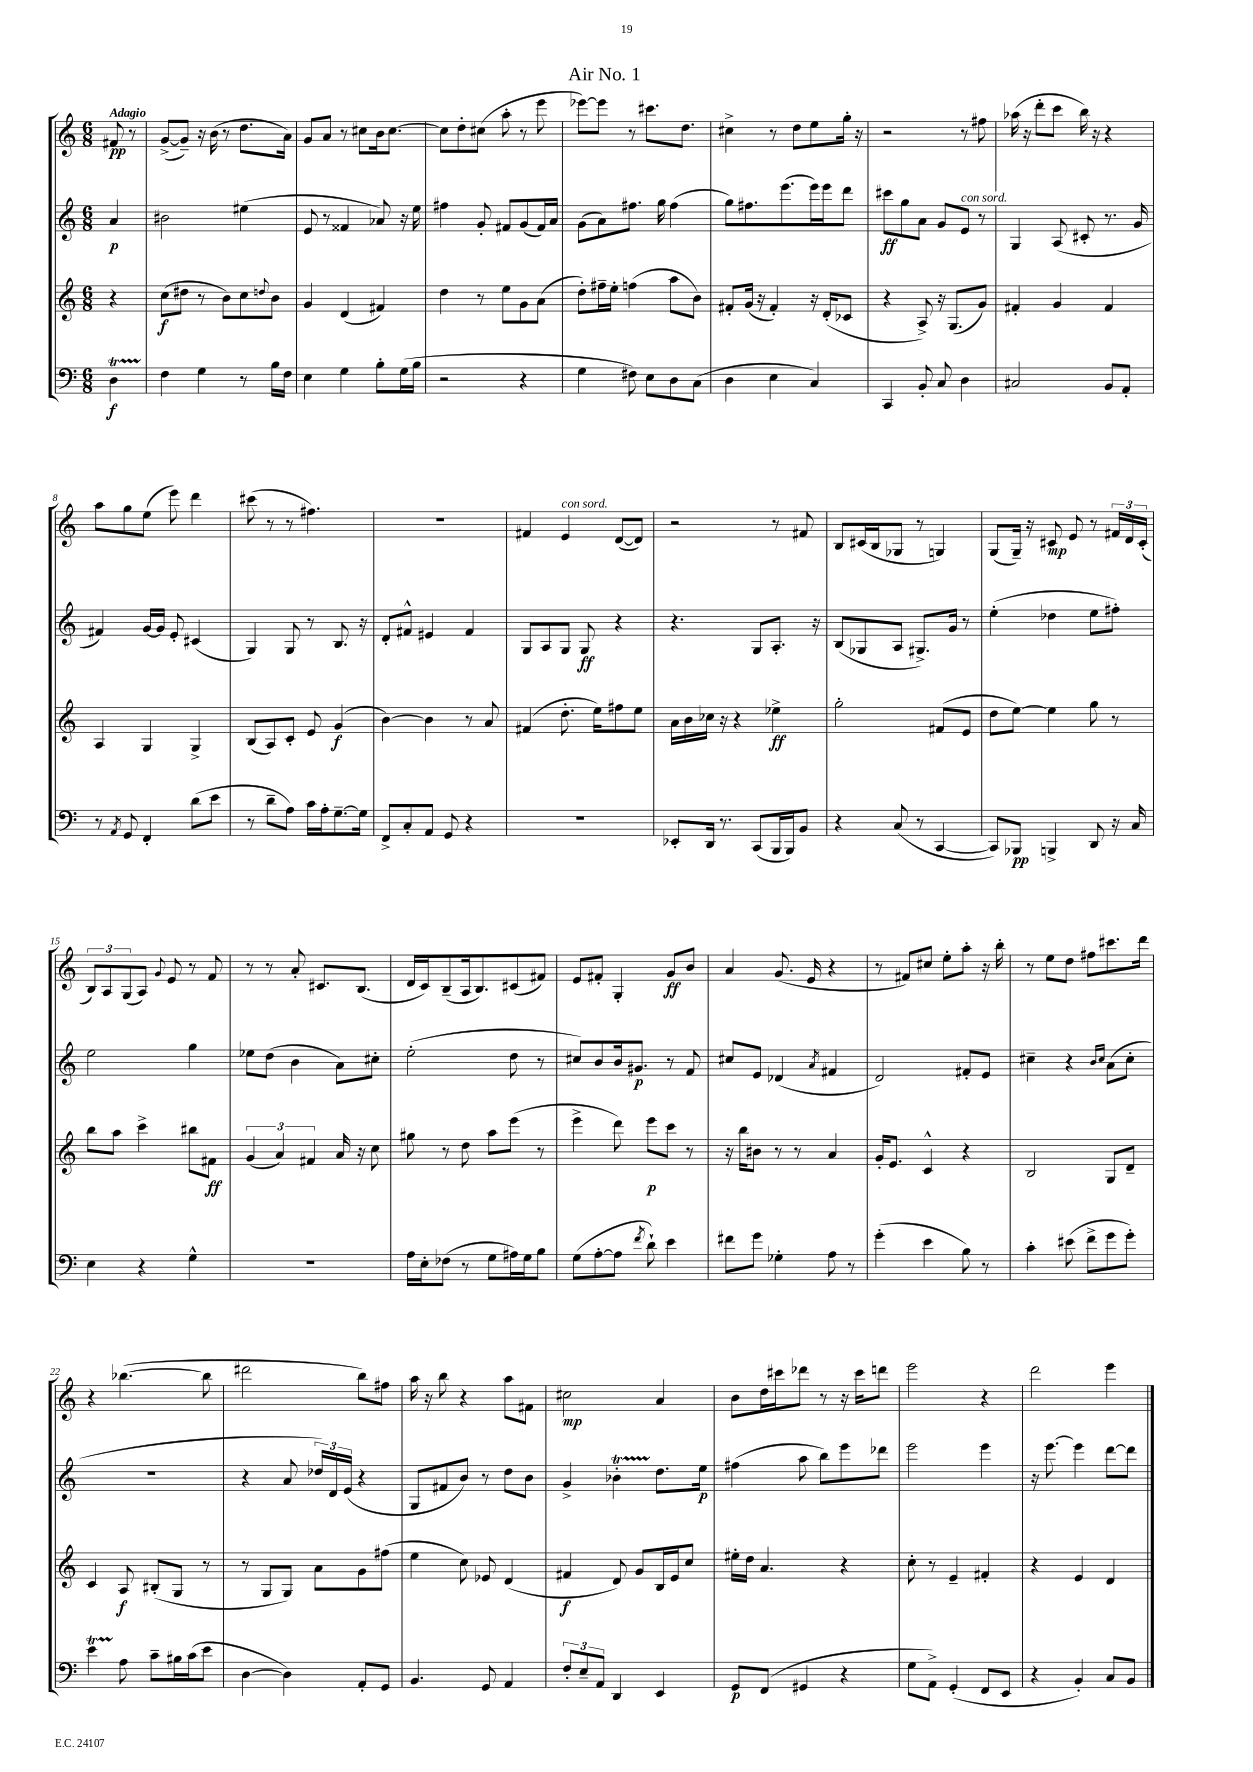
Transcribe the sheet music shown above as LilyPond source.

\header { title = "Air No. 1" }
<<
\new StaffGroup <<
\new Staff = "s0" {
    \clef treble \key c \major \numericTimeSignature \time 6/8 \partial 4 \tempo "Adagio"
    fis'8\pp r8 |
    g'8~->( g'8--) r16 b'16( r8 d''8. a'16) |
    g'8 a'8 r8 cis''8 b'16 cis''8.~ |
    cis''8 d''8-. cis''8( a''8-. r8 e'''8 |
    ees'''8~) ees'''8 r8 cis'''8. d''8. |
    cis''4-> r8 d''8 e''8 g''16-. r16 |
    r2 r8 fis''8 |
    aes''16( r16 d'''8-. c'''8 b''16) r16 r4 |
    a''8 g''8 e''8( e'''8) d'''4 |
    cis'''8( r8 r8 fis''4.) |
    R2. |
    fis'4 e'4^\markup { \italic "con sord." } d'8~( d'8) |
    r2 r8 fis'8 |
    b8 cis'16( b16 ges8 r8 g4) |
    g8( g16--) r16 cis'8\mp e'8 r8 \tuplet 3/2 { fis'16 d'16 cis'16-.( } |
    \tuplet 3/2 { b8) a8 g8( } a8) \appoggiatura { g'8 } e'8 r8 f'8 |
    r8 r8 a'8-. cis'8. b8.( |
    d'16 c'16) b8--( a16 b8.) cis'8( fis'8) |
    e'8 fis'8-. g4-. g'8\ff b'8 |
    a'4 g'8.( e'16 r4 |
    r8 fis'8) cis''8 e''8-. a''8-. r16 b''16-. |
    r8 e''8 d''8 fis''8 cis'''8. d'''16 |
    r4 bes''4.~( bes''8 |
    dis'''2 b''8) fis''8 |
    a''16 r16 b''8 r4 a''8 fis'8 |
    cis''2\mp a'4 |
    b'8 d''16 cis'''16 des'''8 r8 r16 cis'''16 d'''8 |
    e'''2 r4 |
    d'''2 e'''4 \bar "|." |
}
\new Staff = "s1" {
    \clef treble \key c \major \numericTimeSignature \time 6/8 \partial 4
    a'4\p |
    bis'2 eis''4( |
    e'8 r8 fisis'4 aes'8) r16 e''16 |
    fis''4 g'8-. fis'8 g'8( fis'16) a'16 |
    g'8( a'8) fis''8. g''16 fis''4( |
    g''8) fis''8. e'''8.( e'''16) e'''16 d'''8 |
    cis'''8\ff g''8 a'8 g'8 e'8^\markup { \italic "con sord." } r8 |
    g4 a8( cis'8-. r8. g'16 |
    fis'4) g'16~ g'16 e'8-. cis'4( |
    g4) g8 r8 b8. r16 |
    d'8-. fis'8-^ eis'4 fis'4 |
    g8 a8 g8 g8\ff r4 |
    r4. g8 a8.-. r16 |
    b8( ges8 a8 gis8.->) g'16 r8 |
    e''4-.( des''4 e''8 fis''8-.) |
    e''2 g''4 |
    ees''8 d''8( b'4 a'8) cis''8-. |
    e''2-.( d''8 r8 |
    cis''8) b'8 b'16 gis'8.\p r8 f'8 |
    cis''8 e'8 des'4( \acciaccatura { a'8 } fis'4 |
    d'2) fis'8-. e'8 |
    cis''4-- r4 \grace { b'16 cis''16 } a'8( cis''8-. |
    R2. |
    r4 a'8 \tuplet 3/2 { des''16) d'16 e'16( } r4 |
    g8 fis'8 b'8) r8 d''8 b'8 |
    g'4-> bes'4-.\startTrillSpan d''8.\stopTrillSpan e''16\p |
    fis''4( a''8 b''8) e'''8 des'''8 |
    e'''2 e'''4 |
    r16 e'''8.~ e'''4 d'''8~ d'''8 \bar "|." |
}
\new Staff = "s2" {
    \clef treble \key c \major \numericTimeSignature \time 6/8 \partial 4
    r4 |
    c''8\f( dis''8 r8 b'8) c''8 \appoggiatura { d''8 } b'8 |
    g'4 d'4( fis'4) |
    d''4 r8 e''8 g'8 a'8( |
    d''8-.) fis''16-- e''16-. f''4( a''8 b'8) |
    fis'8-. g'16( r16 fis'4-.) r16 d'16-.( ces'8 |
    r4 a8->) r16 g8.( g'8) |
    fis'4-. g'4 fis'4 |
    a4 g4 g4-> |
    b8( a8) c'8-. e'8 g'4\f( |
    b'4~) b'4 r8 a'8 |
    fis'4( d''8.-. e''16) fis''8 e''8 |
    a'16 b'16 ces''16 r16 r4 ees''4->\ff |
    g''2-. fis'8( e'8 |
    d''8 e''8~) e''4 g''8 r8 |
    b''8 a''8 c'''4-> bis''8 fis'8\ff |
    \tuplet 3/2 { g'4( a'4) fis'4 } a'16 r16 c''8 |
    gis''8 r8 d''8 a''8 e'''8( r8 |
    e'''4-> d'''8) e'''8\p c'''8 r8 |
    r16 b''16 bis'8 r8 r8 a'4 |
    g'16-. e'8. c'4-^ r4 |
    b2 g8 d'8-- |
    c'4 a8\f bis8-.( g8 r8 |
    r8 g8 g8) a'8 g'8 fis''8( |
    e''4 c''8) ees'8 d'4( |
    fis'4\f d'8) g'8 b16 e'16 c''8 |
    eis''16-. d''16 a'4. r4 |
    c''8-. r8 e'4-- fis'4-. |
    r4 e'4 d'4 \bar "|." |
}
\new Staff = "s3" {
    \clef bass \key c \major \numericTimeSignature \time 6/8 \partial 4
    d4\startTrillSpan\f |
    f4\stopTrillSpan g4 r8 b16 f16 |
    e4 g4 b8-. g16( b16 |
    r2 r4 |
    g4 fis8) e8 d8 c8( |
    d4 e4 c4) |
    c,4 b,8-. c8 d4 |
    cis2 b,8 a,8-. |
    r8 \acciaccatura { a,8 } g,8 f,4-. d'8( e'8 |
    r8 d'8-- a8) c'16 a16-. g8.~-- g16 |
    f,8-> c8-. a,8 g,8 r4 |
    R2. |
    ees,8-. d,16 r8. c,8( b,,16 b,,16) b,8 |
    r4 c8( r8 c,4~ |
    c,8) bes,,8\pp b,,4-> d,8 r16 c16 |
    e4 r4 g4-^ |
    R2. |
    a16 e16-. fes8( r8 g8 ais16) g16 b8 |
    g8( a8~-. a8 \acciaccatura { f'8 } d'8-!) e'4 |
    fis'8 g'8 ges4-. a8 r8 |
    g'4-.( e'4 b8) r8 |
    c'4-. eis'8( f'8-> g'8 g'8-.) |
    e'4\startTrillSpan a8\stopTrillSpan c'8-- bis16 c'16( e'8 |
    d4~ d4) a,8-. g,8 |
    b,4. g,8 a,4 |
    \tuplet 3/2 { f8-. e8-- a,8 } d,4 e,4 |
    g,8\p f,8( gis,4 r4 |
    g8 a,8->) g,4-.( f,8 e,8 |
    r4 b,4-.) c8 b,8 \bar "|." |
}
>>
>>
